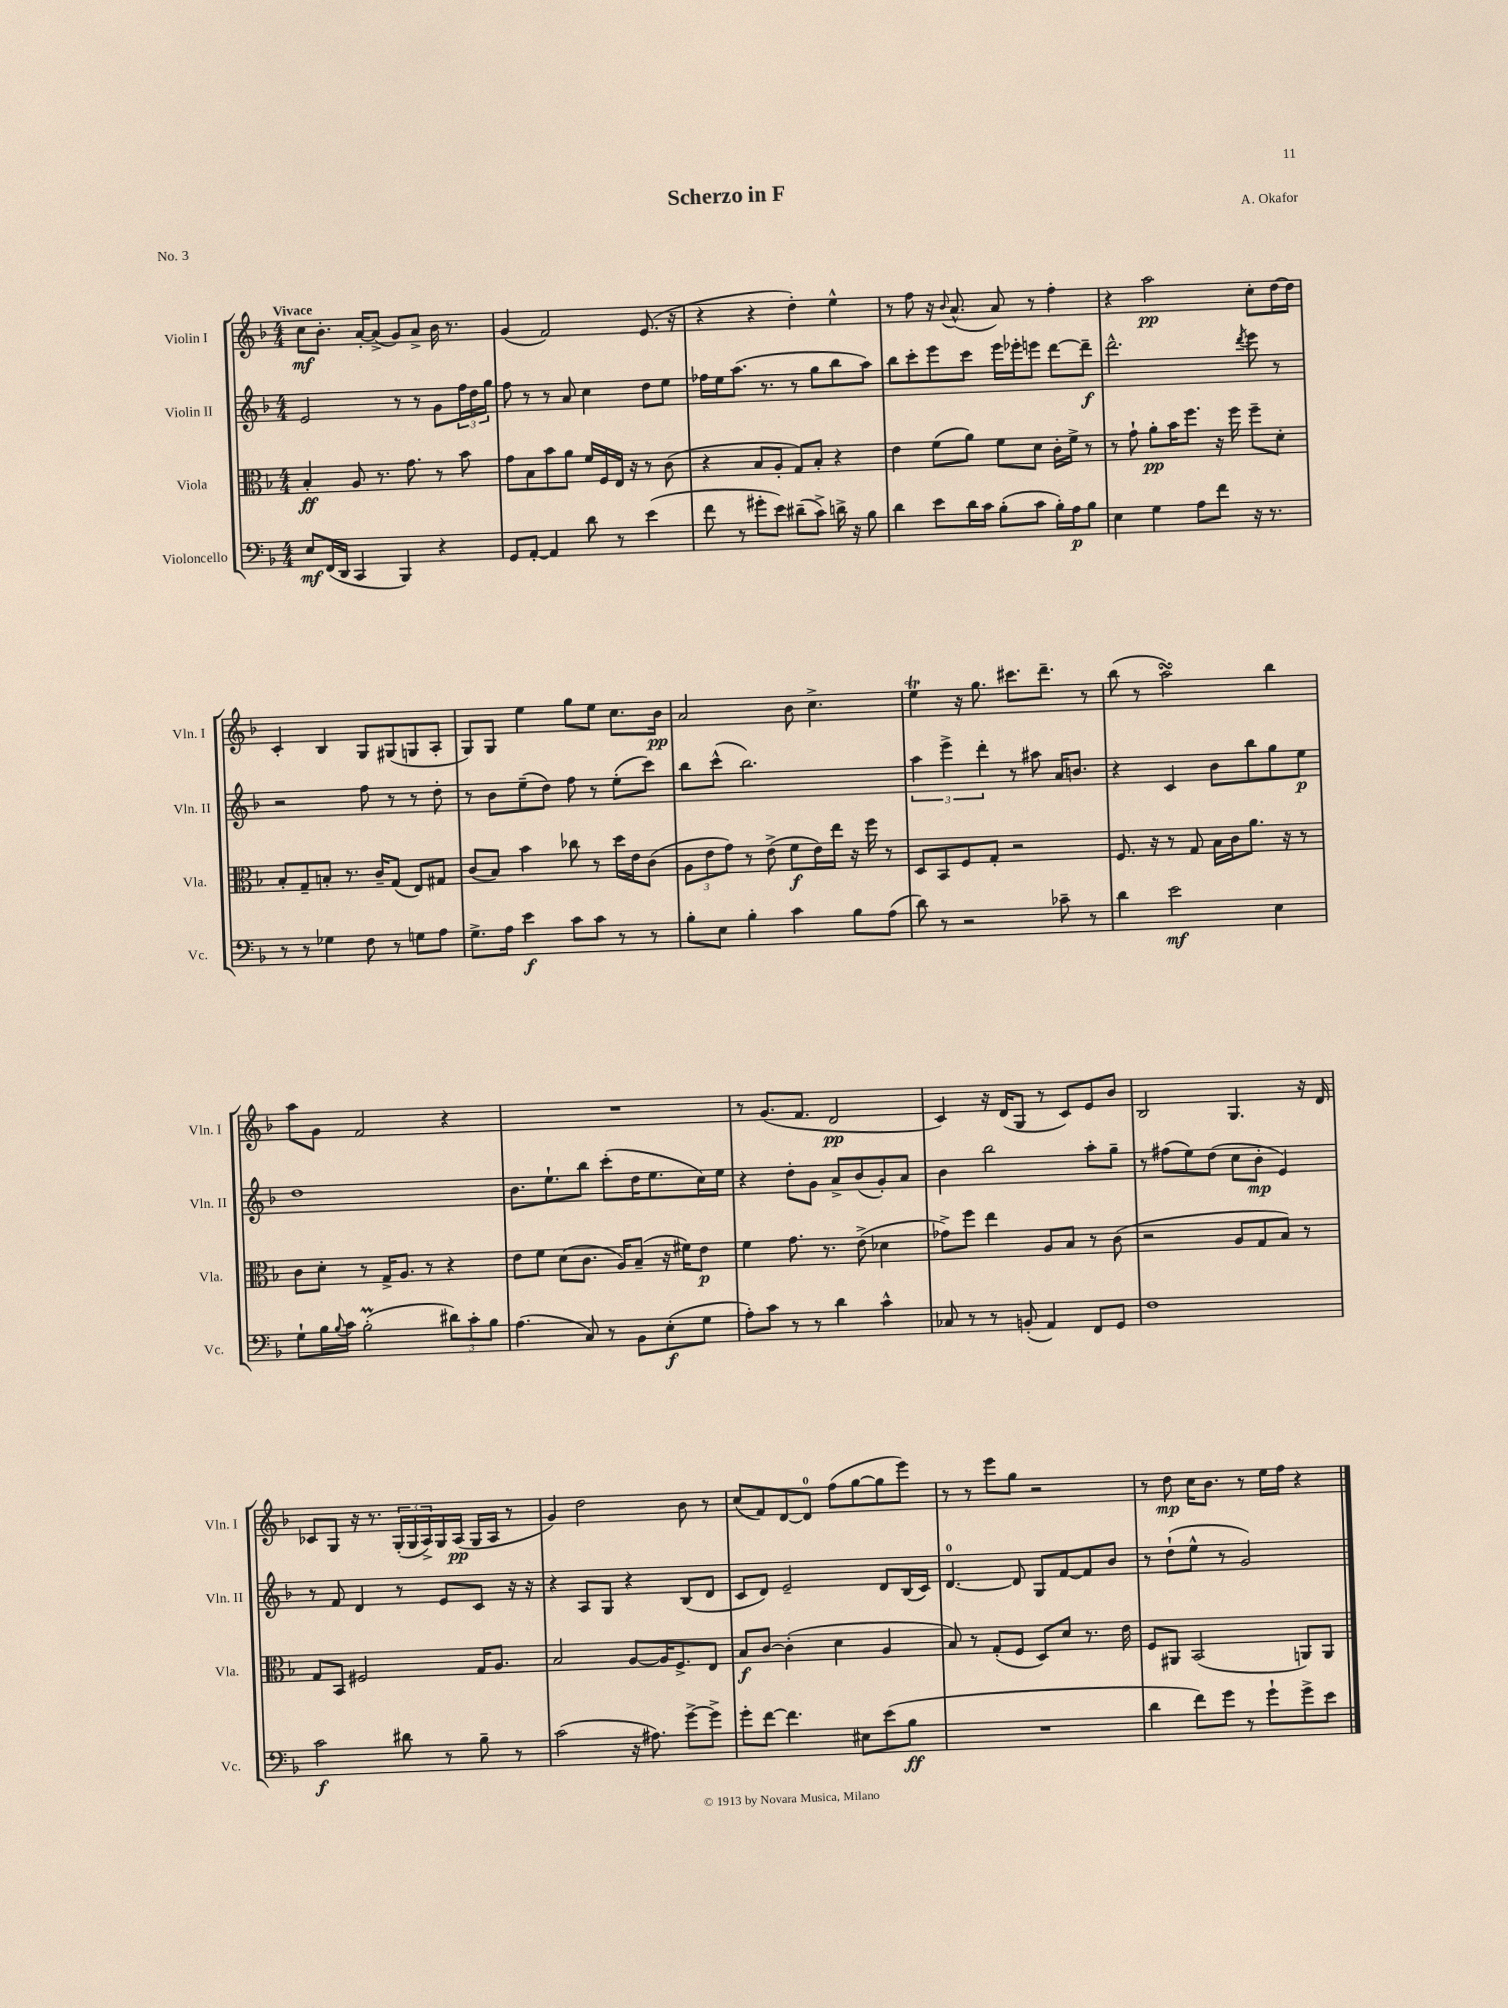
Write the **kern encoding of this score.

**kern	**dynam	**kern	**dynam	**kern	**dynam	**kern	**dynam
*part4	*part4	*part3	*part3	*part2	*part2	*part1	*part1
*staff4	*staff4	*staff3	*staff3	*staff2	*staff2	*staff1	*staff1
*I"Violoncello	*	*I"Viola	*	*I"Violin II	*	*I"Violin I	*
*I'Vc.	*	*I'Vla.	*	*I'Vln. II	*	*I'Vln. I	*
*clefF4	*	*clefC3	*	*clefG2	*	*clefG2	*
*k[b-]	*	*k[b-]	*	*k[b-]	*	*k[b-]	*
*M4/4	*	*M4/4	*	*M4/4	*	*M4/4	*
=1	=1	=1	=1	=1	=1	=1	=1
!	!	!	!	!	!	!LO:TX:a:B:t=Vivace	!
8E/L	mf	4B-'/	ff	2e/	.	8cc\L	mf
(16FF/L	.	.	.	.	.	8.b-'\J	.
16DD/JJ	.	.	.	.	.	.	.
4CC/	.	8A/	.	.	.	.	.
.	.	.	.	.	.	[16a'/KL	.
.	.	8.r	.	.	.	(8a^/J]	.
4BBB-/)	.	.	.	8r	.	8g/L)	.
.	.	8.g\	.	.	.	.	.
.	.	.	.	8r	.	8a^/J	.
4r	.	8r	.	8g\L	.	16b-\	.
.	.	.	.	.	.	8.r	.
.	.	8b-\	.	24ff\L	.	.	.
.	.	.	.	24dd\	.	.	.
.	.	.	.	24gg\JJ	.	.	.
=2	=2	=2	=2	=2	=2	=2	=2
8GG/L	.	8g\L	.	8ff\	.	(4g/	.
[8AA'/J	.	8B-\	.	8r	.	.	.
4AA/]	.	8b-\	.	8r	.	2f/)	.
.	.	8a\J	.	8a/	.	.	.
8d\	.	16f/LL	.	4cc\	.	.	.
.	.	16F/	.	.	.	.	.
8r	.	16E/JJ	.	.	.	.	.
.	.	16r	.	.	.	.	.
(4e\	.	8r	.	8dd\L	.	(8.e/	.
.	.	(8c\	.	8ee\J	.	.	.
.	.	.	.	.	.	16r	.
=3	=3	=3	=3	=3	=3	=3	=3
8f\	.	4r	.	16ff-X\LL	.	4r	.
.	.	.	.	16ee\J	.	.	.
8r	.	.	.	(8.aa\J	.	.	.
8g#X'\L	.	8B-/L	.	.	.	4r	.
.	.	.	.	8.r	.	.	.
8e\J)	.	8A'/J	.	.	.	.	.
(8d#X~\L	.	8G/L)	.	8r	.	4dd'\)	.
8c^\J)	.	8B-'/J	.	8gg\L	.	.	.
16dn^\	.	4r	.	8bb-\	.	4ee^^\	.
16r	.	.	.	.	.	.	.
8B-\	.	.	.	8aa\J)	.	.	.
=4	=4	=4	=4	=4	=4	=4	=4
4d\	.	4e\	.	8bb-\L	.	8r	.
.	.	.	.	8ccc'\	.	8ff\	.
8e\L	.	(8f\L	.	8eee\	.	16r	.
.	.	.	.	.	.	8qqb-/	.
.	.	.	.	.	.	(8.a^^/	.
16d\L	.	8a\J)	.	8ccc\J	.	.	.
16c\JJ	.	.	.	.	.	.	.
(8B-'\L	.	8f\L	.	16eee\LL	.	8a/)	.
.	.	.	.	16eee-X'\J	.	.	.
8c\J	.	8d\J	.	8eeen\J	.	8r	.
16B-'\LL)	.	16c'\LL	.	[8ddd\L	.	4ff'\	.
16A\J	p	16f^\JJ	.	.	.	.	.
8B-\J	.	8r	.	8ddd~\J]	f	.	.
=5	=5	=5	=5	=5	=5	=5	=5
4E\	.	8r	.	2.ddd^^\	.	4r	.
.	.	8g`\	.	.	.	.	.
4G\	.	8a'\L	pp	.	.	2aa\	pp
.	.	16b-\K	.	.	.	.	.
.	.	8.ff\J	.	.	.	.	.
8A\L	.	.	.	.	.	.	.
8f\J	.	16r	.	.	.	.	.
.	.	16ff\	.	.	.	.	.
.	.	.	.	8qddd/	.	.	.
16r	.	8ff~\L	.	8eee\	.	8cc'\L	.
8.r	.	.	.	.	.	.	.
.	.	8d'\J	.	8r	.	[16dd\L	.
.	.	.	.	.	.	16dd\JJ]	.
!!LO:LB:g=z
=6	=6	=6	=6	=6	=6	=6	=6
8r	.	8B-'/L	.	2r	.	4c'/	.
8r	.	8G~/	.	.	.	.	.
4G-X\	.	8Bn'/J	.	.	.	4B-/	.
.	.	8.r	.	.	.	.	.
8F\	.	.	.	8ff\	.	8G/L	.
.	.	16c~/KL	.	.	.	.	.
8r	.	(8G/J	.	8r	.	(8G#X/	.
8Gn\L	.	8E/L)	.	8r	.	8Gn/	.
8A\J	.	8G#X/J	.	8dd'\	.	8A'/J	.
=7	=7	=7	=7	=7	=7	=7	=7
8.G^\L	.	(8c/L	.	8r	.	8G/L)	.
.	.	8B-/J)	.	8b-\L	.	8G/J	.
16A\Jk	.	.	.	.	.	.	.
4e\	f	4b-\	.	(8ee~\	.	4ee\	.
.	.	.	.	8dd\J)	.	.	.
8c\L	.	8cc-X\	.	8ff\	.	8gg\L	.
8c\J	.	8r	.	8r	.	8ee\J	.
8r	.	16dd\LL	.	(8ee'\L	.	8.cc\L	.
.	.	16e\J	.	.	.	.	.
8r	.	(8c\J	.	8ccc\J)	.	.	.
.	.	.	.	.	.	16b-\Jk	pp
=8	=8	=8	=8	=8	=8	=8	=8
8B-'\L	.	12A\L	.	8bb-\L	.	2a/	.
.	.	12e\	.	.	.	.	.
8E\J	.	.	.	(8ccc^^\J	.	.	.
.	.	12g\J)	.	.	.	.	.
4B-'\	.	8r	.	2.bb-\)	.	.	.
.	.	(8e^\	.	.	.	.	.
4c\	.	8f\L	f	.	.	8b-\	.
.	.	16e\L)	.	.	.	4.cc^\	.
.	.	16ee\JJ	.	.	.	.	.
8B-\L	.	16r	.	.	.	.	.
.	.	16ff\	.	.	.	.	.
(8A\J	.	8r	.	.	.	.	.
=9	=9	=9	=9	=9	=9	=9	=9
8d\)	.	8D/L	.	6aa\	.	4eet\	.
8r	.	8BB-/	.	.	.	.	.
.	.	.	.	6eee^\	.	.	.
2r	.	8F/	.	.	.	16r	.
.	.	.	.	.	.	8.gg\	.
.	.	.	.	6ddd'\	.	.	.
.	.	8G'/J	.	.	.	.	.
.	.	2r	.	8r	.	8.ccc#X\L	.
.	.	.	.	8aa#X\	.	.	.
.	.	.	.	.	.	8.ddd~\J	.
8c-X~\	.	.	.	16a/KL	.	.	.
.	.	.	.	8.bn/J	.	.	.
8r	.	.	.	.	.	8r	.
=10	=10	=10	=10	=10	=10	=10	=10
4d\	.	8.F/	.	4r	.	(8bb-\	.
.	.	.	.	.	.	8r	.
.	.	16r	.	.	.	.	.
2e\	mf	8r	.	4c/	.	2aasSsS\)	.
.	.	8G/	.	.	.	.	.
.	.	16B-\LL	.	8b-\L	.	.	.
.	.	16c\J	.	.	.	.	.
.	.	8.a\J	.	8bb-\	.	.	.
4E\	.	.	.	8gg\	.	4bb-\	.
.	.	16r	.	.	.	.	.
.	.	8r	.	8ee\J	p	.	.
!!LO:LB:g=z
=11	=11	=11	=11	=11	=11	=11	=11
8G`\L	.	8c\L	.	1dd	.	8aa\L	.
16B-\L	.	8d'\J	.	.	.	8g\J	.
8qqB-/	.	.	.	.	.	.	.
16c\JJ	.	.	.	.	.	.	.
(2B-M'\	.	8r	.	.	.	2f/	.
.	.	16G^/KL	.	.	.	.	.
.	.	8.A/J	.	.	.	.	.
.	.	8r	.	.	.	.	.
12d#X\L)	.	4r	.	.	.	4r	.
12c'\	.	.	.	.	.	.	.
12B-\J	.	.	.	.	.	.	.
=12	=12	=12	=12	=12	=12	=12	=12
(4.A\	.	8e\L	.	8.b-\L	.	1r	.
.	.	8f\J	.	.	.	.	.
.	.	.	.	8.ee`\	.	.	.
.	.	(8d\L	.	.	.	.	.
8C/)	.	8.c\J	.	8bb-\J	.	.	.
8r	.	.	.	(8ccc'\L	.	.	.
.	.	16A/KL)	.	.	.	.	.
8BB-\L	.	(8B-~/J	.	16dd\K	.	.	.
.	.	.	.	8.ee\	.	.	.
(8E'\	f	16r	.	.	.	.	.
.	.	16f#X\KL)	.	.	.	.	.
8G\J	.	8e\J	p	16cc\L)	.	.	.
.	.	.	.	16ee\JJ	.	.	.
=13	=13	=13	=13	=13	=13	=13	=13
8A'\L)	.	4f\	.	4r	.	8r	.
8c\J	.	.	.	.	.	(8.g/L	.
8r	.	8.g\	.	8dd'\L	.	.	.
.	.	.	.	.	.	8.f/J	.
8r	.	.	.	8g\J	.	.	.
.	.	8.r	.	.	.	.	.
4d\	.	.	.	8a^/L	.	2d/	pp
.	.	(8e^\	.	(8b-/	.	.	.
4c^^\	.	4d-X\	.	8g'/)	.	.	.
.	.	.	.	8a/J	.	.	.
=14	=14	=14	=14	=14	=14	=14	=14
8C-X/	.	8g-X^\L)	.	4b-\	.	4c/)	.
8r	.	8ff\J	.	.	.	.	.
8r	.	4ee\	.	2bb-\	.	16r	.
.	.	.	.	.	.	(16d/KL	.
(8BBn'/	.	.	.	.	.	8G/J	.
4AA/)	.	8A/L	.	.	.	8r	.
.	.	8B-/J	.	.	.	8c/L)	.
8FF/L	.	8r	.	8aa'\L	.	8e/	.
8GG/J	.	(8c\	.	8gg~\J	.	8b-/J	.
=15	=15	=15	=15	=15	=15	=15	=15
1F	.	2r	.	8r	.	2B-/	.
.	.	.	.	(8ff#X\L	.	.	.
.	.	.	.	8ee\)	.	.	.
.	.	.	.	(8dd\J	.	.	.
.	.	8A/L	.	8cc\L	.	4.G/	.
.	.	8G/	.	8b-'\J	mp	.	.
.	.	8B-/J)	.	4e/)	.	.	.
.	.	8r	.	.	.	16r	.
.	.	.	.	.	.	16d/	.
!!LO:LB:g=z
=16	=16	=16	=16	=16	=16	=16	=16
2c\	f	8G/L	.	8r	.	8c-X/L	.
.	.	8BB-/J	.	8f/	.	8G/J	.
.	.	2F#X/	.	4d/	.	16r	.
.	.	.	.	.	.	8.r	.
8d#X\	.	.	.	8r	.	(24G'/LL	.
.	.	.	.	.	.	24G/	.
.	.	.	.	.	.	24A^/)	.
8r	.	.	.	8e/L	.	16G/	.
.	.	.	.	.	.	(16A/JJ	pp
8B-~\	.	16G/KL	.	8c/J	.	16G/LL	.
.	.	8.A/J	.	.	.	16A/JJ	.
8r	.	.	.	16r	.	8r	.
.	.	.	.	16r	.	.	.
=17	=17	=17	=17	=17	=17	=17	=17
(2c\	.	2B-/	.	4r	.	4g/)	.
.	.	.	.	8A/L	.	2dd\	.
.	.	.	.	8G/J	.	.	.
16r	.	[8A/L	.	4r	.	.	.
8.A#X\)	.	.	.	.	.	.	.
.	.	16A/K]	.	.	.	.	.
.	.	8.F^/	.	.	.	.	.
[8g^\L	.	.	.	(8B-/L	.	8b-\	.
8g^\J]	.	8E/J	.	8d/J	.	8r	.
=18	=18	=18	=18	=18	=18	=18	=18
8g'\L	.	8B-/L	f	8c/L	.	(8cc/L	.
[8f\J	.	[8c/J	.	8d/J)	.	8f/)	.
4.f\]	.	(4c'\]	.	2e~/	.	[8d/	.
.	.	.	.	.	.	8d/J]	.
.	.	4d\	.	.	.	(8ff\L	.
8E#X\L	.	.	.	.	.	[8gg\	.
(8e\	.	4A/	.	8d/L	.	8gg\]	.
8B-\J	ff	.	.	(16B-/L	.	8eee\J)	.
.	.	.	.	16c/JJ)	.	.	.
=19	=19	=19	=19	=19	=19	=19	=19
1r	.	8B-/)	.	[4.d/	.	8r	.
.	.	8r	.	.	.	8r	.
.	.	(8G'/L	.	.	.	8eee\L	.
.	.	8F/J	.	8d/]	.	8gg\J	.
.	.	8D/L)	.	8G/L	.	2r	.
.	.	8d/J	.	[8f/	.	.	.
.	.	8.r	.	8f/]	.	.	.
.	.	.	.	8b-/J	.	.	.
.	.	16e\	.	.	.	.	.
=20	=20	=20	=20	=20	=20	=20	=20
4d\	.	8F/L	.	8r	.	8r	.
.	.	8AA#X/J	.	(8dd`\L	.	8dd\	mp
8f\L)	.	(2BB-/	.	8ee^^\J	.	16cc\KL	.
.	.	.	.	.	.	8.b-\J	.
8g\J	.	.	.	8r	.	.	.
8r	.	.	.	2g/)	.	8r	.
8g`\L	.	.	.	.	.	16ee\LL	.
.	.	.	.	.	.	16ff\JJ	.
8g^\	.	8AAn/L)	.	.	.	4r	.
8e\J	.	8AA/J	.	.	.	.	.
==	==	==	==	==	==	==	==
*-	*-	*-	*-	*-	*-	*-	*-
